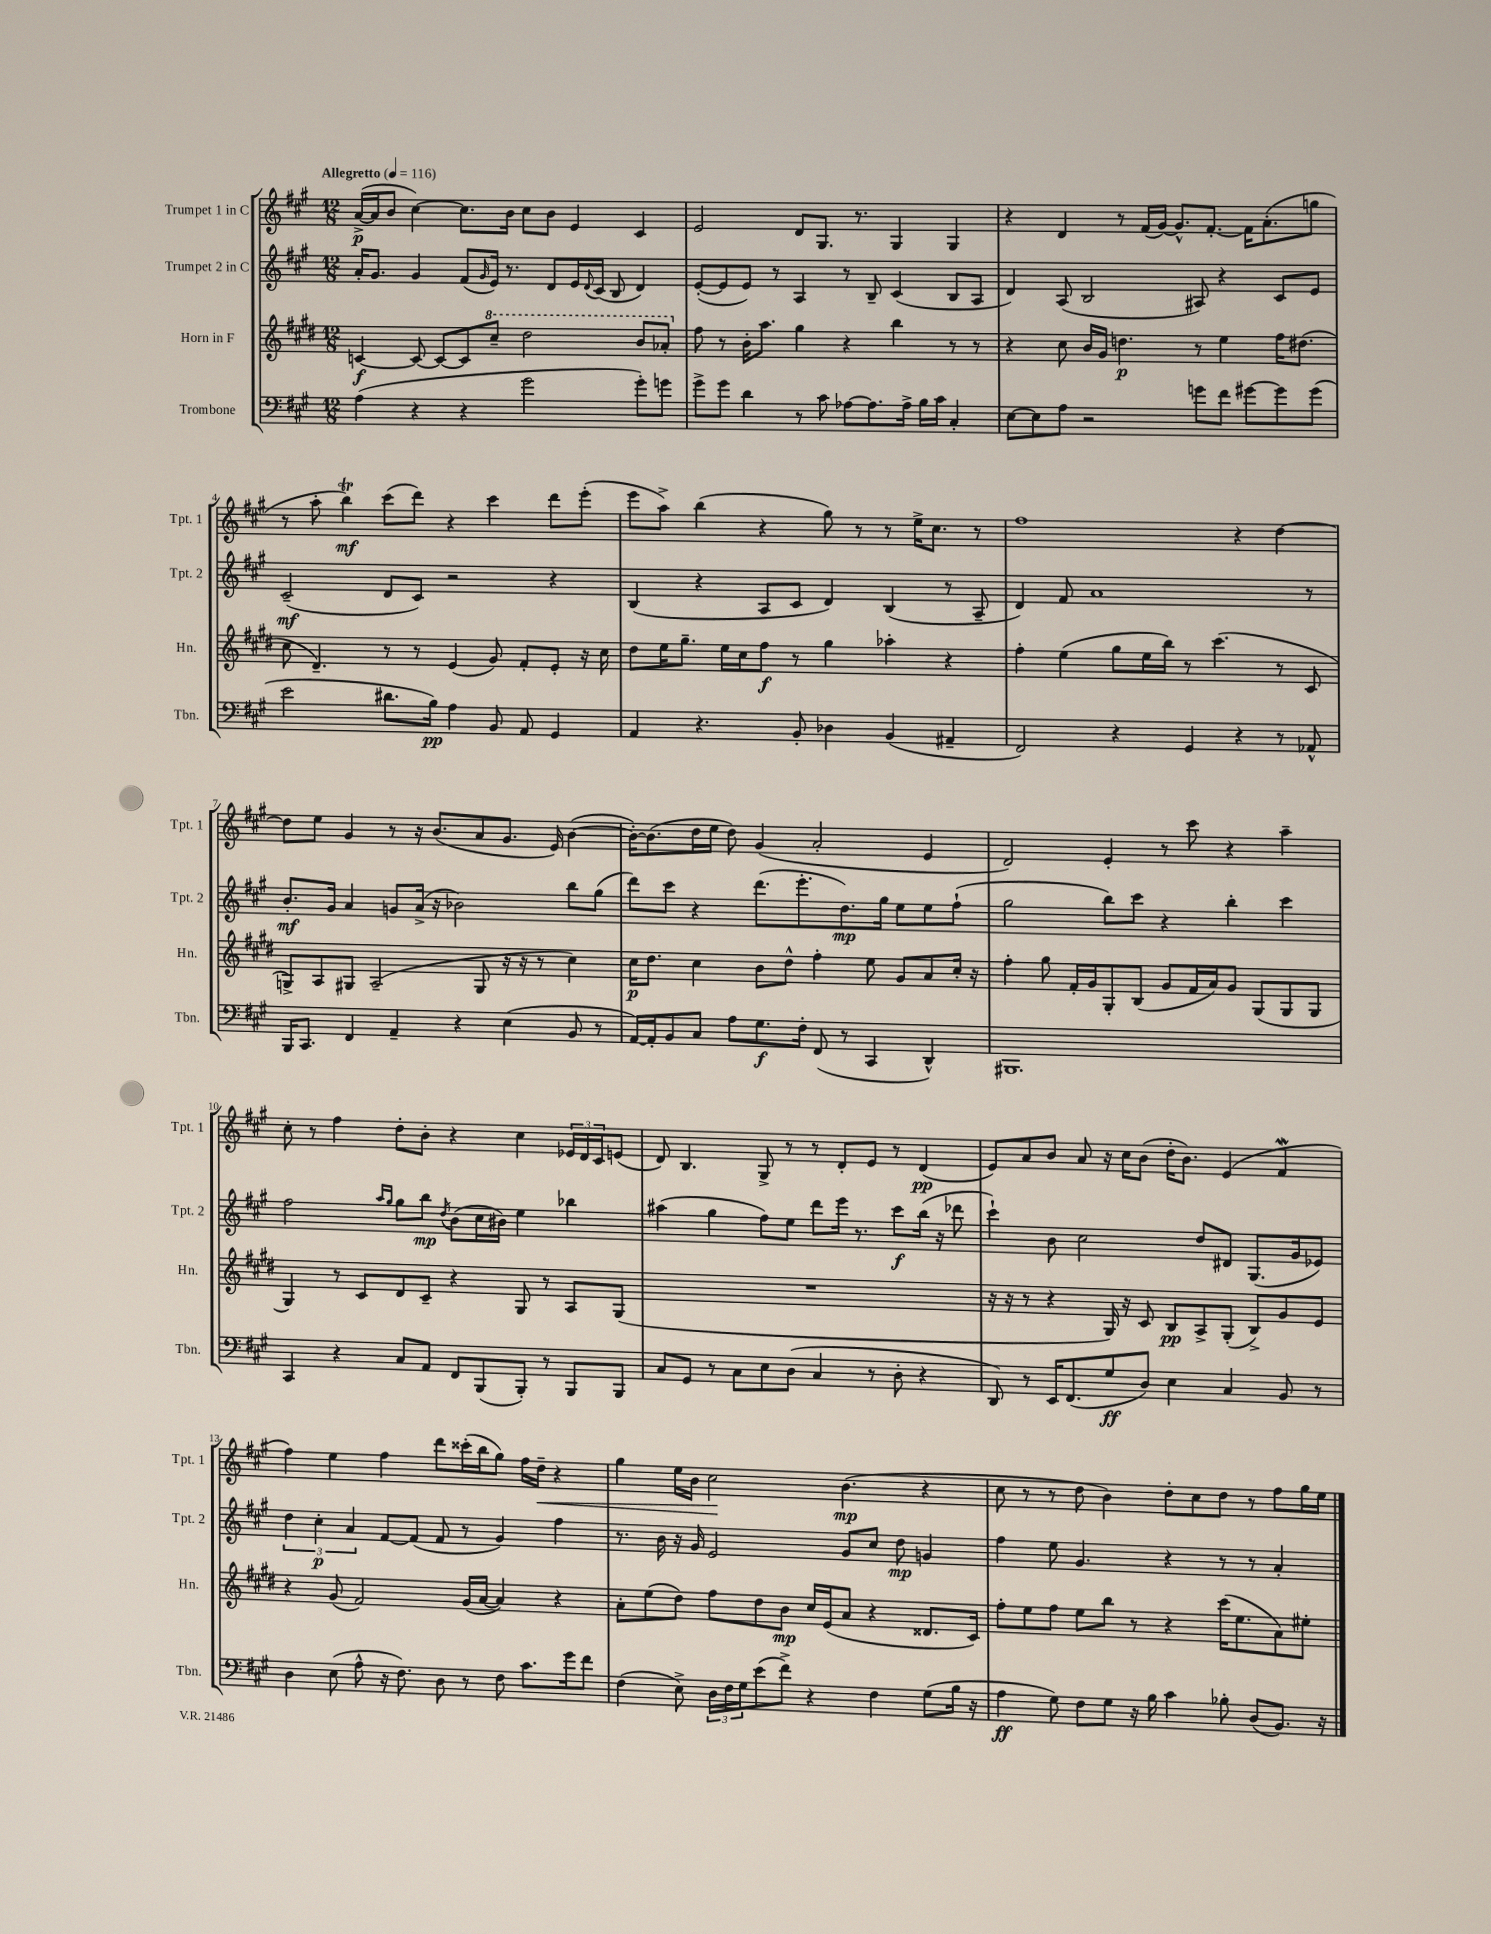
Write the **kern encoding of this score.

**kern	**dynam	**kern	**dynam	**kern	**dynam	**kern	**dynam
*part4	*part4	*part3	*part3	*part2	*part2	*part1	*part1
*staff4	*staff4	*staff3	*staff3	*staff2	*staff2	*staff1	*staff1
*I"Trombone	*	*I"Horn in F	*	*I"Trumpet 2 in C	*	*I"Trumpet 1 in C	*
*I'Tbn.	*	*I'Hn.	*	*I'Tpt. 2	*	*I'Tpt. 1	*
*clefF4	*	*clefG2	*	*clefG2	*	*clefG2	*
*k[f#c#g#]	*	*k[f#c#g#d#]	*	*k[f#c#g#]	*	*k[f#c#g#]	*
*M12/8	*	*M12/8	*	*M12/8	*	*M12/8	*
*MM116	*	*MM116	*	*MM116	*	*MM116	*
=1	=1	=1	=1	=1	=1	=1	=1
!	!	!	!	!	!	!LO:TX:a:B:t=Allegretto	!
(4A\	.	[4cn/	f	16a'/KL	.	([16a^/LL	p
.	.	.	.	8.g#/J	.	16a/J]	.
.	.	.	.	.	.	8b/J	.
4r	.	8c/_	.	4g#/	.	[4cc#\)	.
.	.	8c/L_	.	.	.	.	.
4r	.	8c/]	.	(8f#/L	.	8.cc#\L]	.
.	.	.	.	16qqg#/	.	.	.
*	*	*8va	*	*	*	*	*
.	.	8ccc#~/J	.	16e/Jk)	.	.	.
.	.	.	.	8.r	.	16b\Jk	.
2g#\	.	2ddd#\	.	.	.	8cc#\L	.
.	.	.	.	8d/L	.	8b\J	.
.	.	.	.	16e/L	.	4e/	.
.	.	.	.	8qqd/	.	.	.
.	.	.	.	(16c#/JJ	.	.	.
.	.	.	.	8B/	.	.	.
8g#'\L)	.	8bb/L	.	4d/)	.	4c#/	.
8gn\J	.	8aa-X'/J	.	.	.	.	.
=2	=2	=2	=2	=2	=2	=2	=2
*	*	*X8va	*	*	*	*	*
8g#^\L	.	8ff#\	.	([8e'/L	.	2e/	.
8g#\J	.	8r	.	8e/]	.	.	.
4d\	.	16b'\KL	.	8e/J)	.	.	.
.	.	8.aa\J	.	.	.	.	.
.	.	.	.	8r	.	.	.
8r	.	4gg#\	.	4A/	.	8d/L	.
8c#\	.	.	.	.	.	8.G#/J	.
[8A-X\L	.	4r	.	8r	.	.	.
.	.	.	.	.	.	8.r	.
8.A-\]	.	.	.	8B~/	.	.	.
.	.	4bb\	.	(4c#/	.	4G#/	.
16A-^\Jk	.	.	.	.	.	.	.
16B\LL	.	.	.	.	.	.	.
16c#\JJ	.	.	.	.	.	.	.
4C#'/	.	8r	.	8B/L	.	4G#/	.
.	.	8r	.	8A/J	.	.	.
=3	=3	=3	=3	=3	=3	=3	=3
[8E\L	.	4r	.	4d/)	.	4r	.
8E\]	.	.	.	.	.	.	.
8A\J	.	8cc#\	.	(8A/	.	4d/	.
2r	.	16b/LL	.	2B/	.	.	.
.	.	16g#/JJ	.	.	.	.	.
.	.	4.ddn\	p	.	.	8r	.
.	.	.	.	.	.	(16f#/LL	.
.	.	.	.	.	.	[16g#/JJ)	.
.	.	.	.	.	.	8.g#^^/L]	.
8gn\L	.	8r	.	8A#X/)	.	.	.
.	.	.	.	.	.	[8.f#'/J	.
8f#\J	.	4ee\	.	4r	.	.	.
[8g#X\L	.	.	.	.	.	16f#\KL]	.
.	.	.	.	.	.	(8.a'\	.
8g#\]	.	16ff#\KL	.	8c#/L	.	.	.
.	.	(8.dd#X\J	.	.	.	.	.
(8g#\J	.	.	.	8e/J	.	8ggn\J	.
!!LO:LB:g=z
=4	=4	=4	=4	=4	=4	=4	=4
2e\	.	8cc#\	.	(2c#~/	mf	8r	.
.	.	4.d#~/)	.	.	.	8aa'\	.
.	.	.	.	.	.	4bbT\)	mf
8.d#X\L	.	8r	.	8d/L	.	(8ccc#\L	.
.	.	8r	.	8c#/J)	.	8ddd\J)	.
16B\Jk)	pp	.	.	.	.	.	.
4A\	.	(4e/	.	2r	.	4r	.
8BB/	.	8g#/)	.	.	.	4ccc#\	.
8AA/	.	8f#'/L	.	.	.	.	.
4GG#/	.	8e'/J	.	4r	.	8ddd\L	.
.	.	16r	.	.	.	(8eee'\J	.
.	.	16cc#\	.	.	.	.	.
=5	=5	=5	=5	=5	=5	=5	=5
4AA/	.	8dd#\L	.	(4B/	.	8eee\L	.
.	.	16ee\K	.	.	.	8aa^\J)	.
.	.	8.gg#~\J	.	.	.	.	.
4.r	.	.	.	4r	.	(4bb\	.
.	.	16ee\LL	.	.	.	.	.
.	.	16cc#\J	.	.	.	.	.
.	.	8ff#\J	f	8A/L	.	4r	.
8BB'/	.	8r	.	8c#/J	.	.	.
4D-X\	.	4gg#\	.	4d/)	.	8gg#\)	.
.	.	.	.	.	.	8r	.
(4BB/	.	4aa-X'\	.	(4B/	.	8r	.
.	.	.	.	.	.	16ee^\KL	.
.	.	.	.	.	.	8.cc#\J	.
4AA#X~/	.	4r	.	8r	.	.	.
.	.	.	.	8A~/	.	8r	.
=6	=6	=6	=6	=6	=6	=6	=6
2FF#/)	.	4ff#'\	.	4d/)	.	1ff#	.
.	.	(4ee\	.	8f#/	.	.	.
.	.	.	.	1a	.	.	.
4r	.	8gg#\L	.	.	.	.	.
.	.	16ee\L	.	.	.	.	.
.	.	16bb\JJ)	.	.	.	.	.
4GG#/	.	8r	.	.	.	.	.
.	.	(4.ccc#\	.	.	.	.	.
4r	.	.	.	.	.	4r	.
8r	.	8r	.	.	.	[4dd\	.
8AA-X^^/	.	8c#/	.	8r	.	.	.
!!LO:LB:g=z
=7	=7	=7	=7	=7	=7	=7	=7
16BBB/KL	.	8Gn^/L)	.	8.b'/L	mf	8dd\L]	.
8.CC#/J	.	.	.	.	.	.	.
.	.	8A/	.	.	.	8ee\J	.
.	.	.	.	16g#/Jk	.	.	.
4FF#/	.	8G#X/J	.	4a/	.	4g#/	.
.	.	(2A~/	.	.	.	.	.
4AA~/	.	.	.	8gn/L	.	8r	.
.	.	.	.	(16a^/Jk	.	16r	.
.	.	.	.	16r	.	(8.b/L	.
4r	.	.	.	2b-X\)	.	.	.
.	.	8G#/	.	.	.	8a/	.
(4E\	.	16r	.	.	.	8.g#/J	.
.	.	16r	.	.	.	.	.
.	.	8r	.	.	.	.	.
.	.	.	.	.	.	16e/)	.
8BB/	.	4cc#\)	.	8bb\L	.	([4b\	.
8r	.	.	.	(8gg#\J	.	.	.
=8	=8	=8	=8	=8	=8	=8	=8
[16AA/LL)	.	16cc#\KL	p	8ddd\L)	.	16b'\KL_)	.
16AA'/J]	.	8.dd#\J	.	.	.	(8.b\]	.
8BB/	.	.	.	8ccc#\J	.	.	.
8C#/J	.	4cc#\	.	4r	.	16dd\L	.
.	.	.	.	.	.	16ee\JJ	.
8A\L	.	.	.	.	.	8dd\)	.
8.G#\	f	8b\L	.	(8.ddd\L	.	(4g#/	.
.	.	8dd#^^\J	.	.	.	.	.
16F#'\Jk	.	.	.	8.eee'\	.	.	.
(8FF#/	.	4ff#'\	.	.	.	2a'/	.
8r	.	.	.	8.dd\)	mp	.	.
4CC#/	.	8ee\	.	.	.	.	.
.	.	.	.	16gg#\Jk	.	.	.
.	.	8g#/L	.	8ee\L	.	.	.
4DD^^/)	.	8a/	.	8ee\	.	4e/	.
.	.	16cc#'/Jk	.	(8ff#`\J	.	.	.
.	.	16r	.	.	.	.	.
=9	=9	=9	=9	=9	=9	=9	=9
1.BBB#X	.	4ff#'\	.	2gg#\	.	2d/)	.
.	.	8gg#\	.	.	.	.	.
.	.	16f#'/LL	.	.	.	.	.
.	.	16g#/J	.	.	.	.	.
.	.	8G#'/	.	8bb\L)	.	4e'/	.
.	.	(8B/J	.	8ccc#\J	.	.	.
.	.	8g#/L	.	4r	.	8r	.
.	.	16f#/L	.	.	.	8ccc#\	.
.	.	16a/J)	.	.	.	.	.
.	.	8g#/J	.	4bb'\	.	4r	.
.	.	(8G#/L	.	.	.	.	.
.	.	8G#/	.	4ccc#\	.	4aa~\	.
.	.	8G#/J	.	.	.	.	.
!!LO:LB:g=z
=10	=10	=10	=10	=10	=10	=10	=10
4CC#/	.	4G#/)	.	2ff#\	.	8cc#'\	.
.	.	.	.	.	.	8r	.
4r	.	8r	.	.	.	4ff#\	.
.	.	8c#/L	.	.	.	.	.
.	.	.	.	16qqaa/LL	.	.	.
.	.	.	.	16qqgg#/JJ	.	.	.
8C#/L	.	8d#/	.	8gg#\L	.	8dd'\L	.
8AA/J	.	8c#~/J	.	8bb\J	mp	8b'\J	.
.	.	.	.	8qdd/	.	.	.
8FF#/L	.	4r	.	(8b\L	.	4r	.
(8BBB/	.	.	.	16cc#\L	.	.	.
.	.	.	.	16b#X\JJ)	.	.	.
8BBB'/J)	.	8G#/	.	4ee\	.	4cc#\	.
8r	.	8r	.	.	.	.	.
8BBB/L	.	8A/L	.	4bb-X\	.	24e-X/LL	.
.	.	.	.	.	.	24d/	.
.	.	.	.	.	.	24c#/J	.
8BBB/J	.	(8G#/J	.	.	.	(8en/J	.
=11	=11	=11	=11	=11	=11	=11	=11
8C#/L	.	1.r	.	(4aa#X\	.	8d/)	.
8GG#/J	.	.	.	.	.	4.B/	.
8r	.	.	.	4gg#\	.	.	.
8C#\L	.	.	.	.	.	.	.
8E\	.	.	.	8ff#\L)	.	8G#^/	.
(8D\J	.	.	.	8ee\J	.	8r	.
4C#/	.	.	.	8ddd\L	.	8r	.
.	.	.	.	16eee\Jk	.	8d'/L	.
.	.	.	.	8.r	.	.	.
8r	.	.	.	.	.	8e/J	.
8D'\	.	.	.	8ccc#\L	f	8r	.
4r	.	.	.	(16bb\Jk	.	(4d/	pp
.	.	.	.	16r	.	.	.
.	.	.	.	8ddd-X\	.	.	.
=12	=12	=12	=12	=12	=12	=12	=12
8DD/)	.	16r	.	4ccc#`\)	.	8e/L)	.
.	.	16r	.	.	.	.	.
8r	.	8r	.	.	.	8a/	.
16EE/KL	.	4r	.	8b\	.	8b/J	.
(8.FF#/	.	.	.	.	.	.	.
.	.	.	.	2cc#\	.	8a/	.
8G#/	ff	16G#/)	.	.	.	16r	.
.	.	16r	.	.	.	16cc#\KL	.
8D/J)	.	8c#/	.	.	.	(8b\J	.
4E\	.	8B/L	pp	.	.	16dd'\KL	.
.	.	.	.	.	.	8.b\J)	.
.	.	8A^/	.	8dd/L	.	.	.
4C#/	.	(8G#'/J	.	8d#X/J	.	(4e/	.
.	.	8B^/L)	.	(8.G#/L	.	.	.
8BB/	.	8g#/	.	.	.	4f#W/	.
.	.	.	.	16g#/k	.	.	.
8r	.	8e/J	.	8e-X/J)	.	.	.
!!LO:LB:g=z
=13	=13	=13	=13	=13	=13	=13	=13
4D\	.	4r	.	6dd\	.	4ff#\)	.
.	.	.	.	6cc#'\	p	.	.
(8E\	.	(8g#/	.	.	.	4ee\	.
.	.	.	.	6a/	.	.	.
8A^^\	.	2f#/)	.	.	.	.	.
16r	.	.	.	[8f#/L	.	4ff#\	.
8.F#\)	.	.	.	.	.	.	.
.	.	.	.	(8f#/J]	.	.	.
8D\	.	.	.	8f#/	.	8ddd\L	.
8r	.	(16g#/LL	.	8r	.	(16ccc##X'\L	.
.	.	[16a/JJ	.	.	.	16bb\J	.
8F#\	.	4a/])	.	4g#/)	.	8gg#\J)	.
8.c#\L	.	.	.	.	.	16ff#\LL	.
!	!	!	!	!	!	!	!LO:HP:b
.	.	.	.	.	.	16dd~\JJ	<
.	.	4r	.	4ff#\	.	4r	.
16g#\k	.	.	.	.	.	.	.
8f#\J	.	.	.	.	.	.	.
=14	=14	=14	=14	=14	=14	=14	=14
(4F#\	.	8a'\L	.	8.r	.	4gg#\	.
.	.	(8ee\	.	.	.	.	.
.	.	.	.	16b\	.	.	.
8E^\)	.	8dd#\J)	.	16r	.	16ee\LL	.
.	.	.	.	16g#/	.	16b\JJ	.
24D\LL	.	8ff#\L	.	2e/	.	2cc#\	.
24F#\	.	.	.	.	.	.	.
24G#\J	.	.	.	.	.	.	.
(8e\	.	8dd#\	.	.	.	.	.
8f#^\J)	.	8b\J	mp	.	.	.	.
4r	.	16cc#/LL	.	.	.	.	.
.	.	(16e/J	.	.	.	.	.
.	.	8a/J	.	8g#/L	.	(4.b\	[ mp
4F#\	.	4r	.	8cc#/J	.	.	.
.	.	.	.	8dd\	mp	.	.
(8G#\L	.	8.d##X/L	.	4gn/	.	4r	.
16B\Jk	.	.	.	.	.	.	.
16r	.	16c#/Jk)	.	.	.	.	.
=15	=15	=15	=15	=15	=15	=15	=15
4A\	ff	8ff#'\L	.	4ff#\	.	8cc#\	.
.	.	8ee\	.	.	.	8r	.
8G#\)	.	8ff#\J	.	8ee\	.	8r	.
8F#\L	.	8ee\L	.	4.g#/	.	8dd\	.
8G#\J	.	8bb\J	.	.	.	4b\)	.
16r	.	8r	.	.	.	.	.
16B\	.	.	.	.	.	.	.
4c#\	.	4r	.	4r	.	8dd'\L	.
.	.	.	.	.	.	8cc#\	.
8B-X'\	.	(16ccc#\KL	.	8r	.	8dd\J	.
.	.	8.ee\	.	.	.	.	.
(8D/L	.	.	.	8r	.	8r	.
8.BB/J)	.	8a\)	.	4a'/	.	8ff#\L	.
.	.	8ee#X'\J	.	.	.	16gg#\L	.
16r	.	.	.	.	.	16ee\JJ	.
==	==	==	==	==	==	==	==
*-	*-	*-	*-	*-	*-	*-	*-
